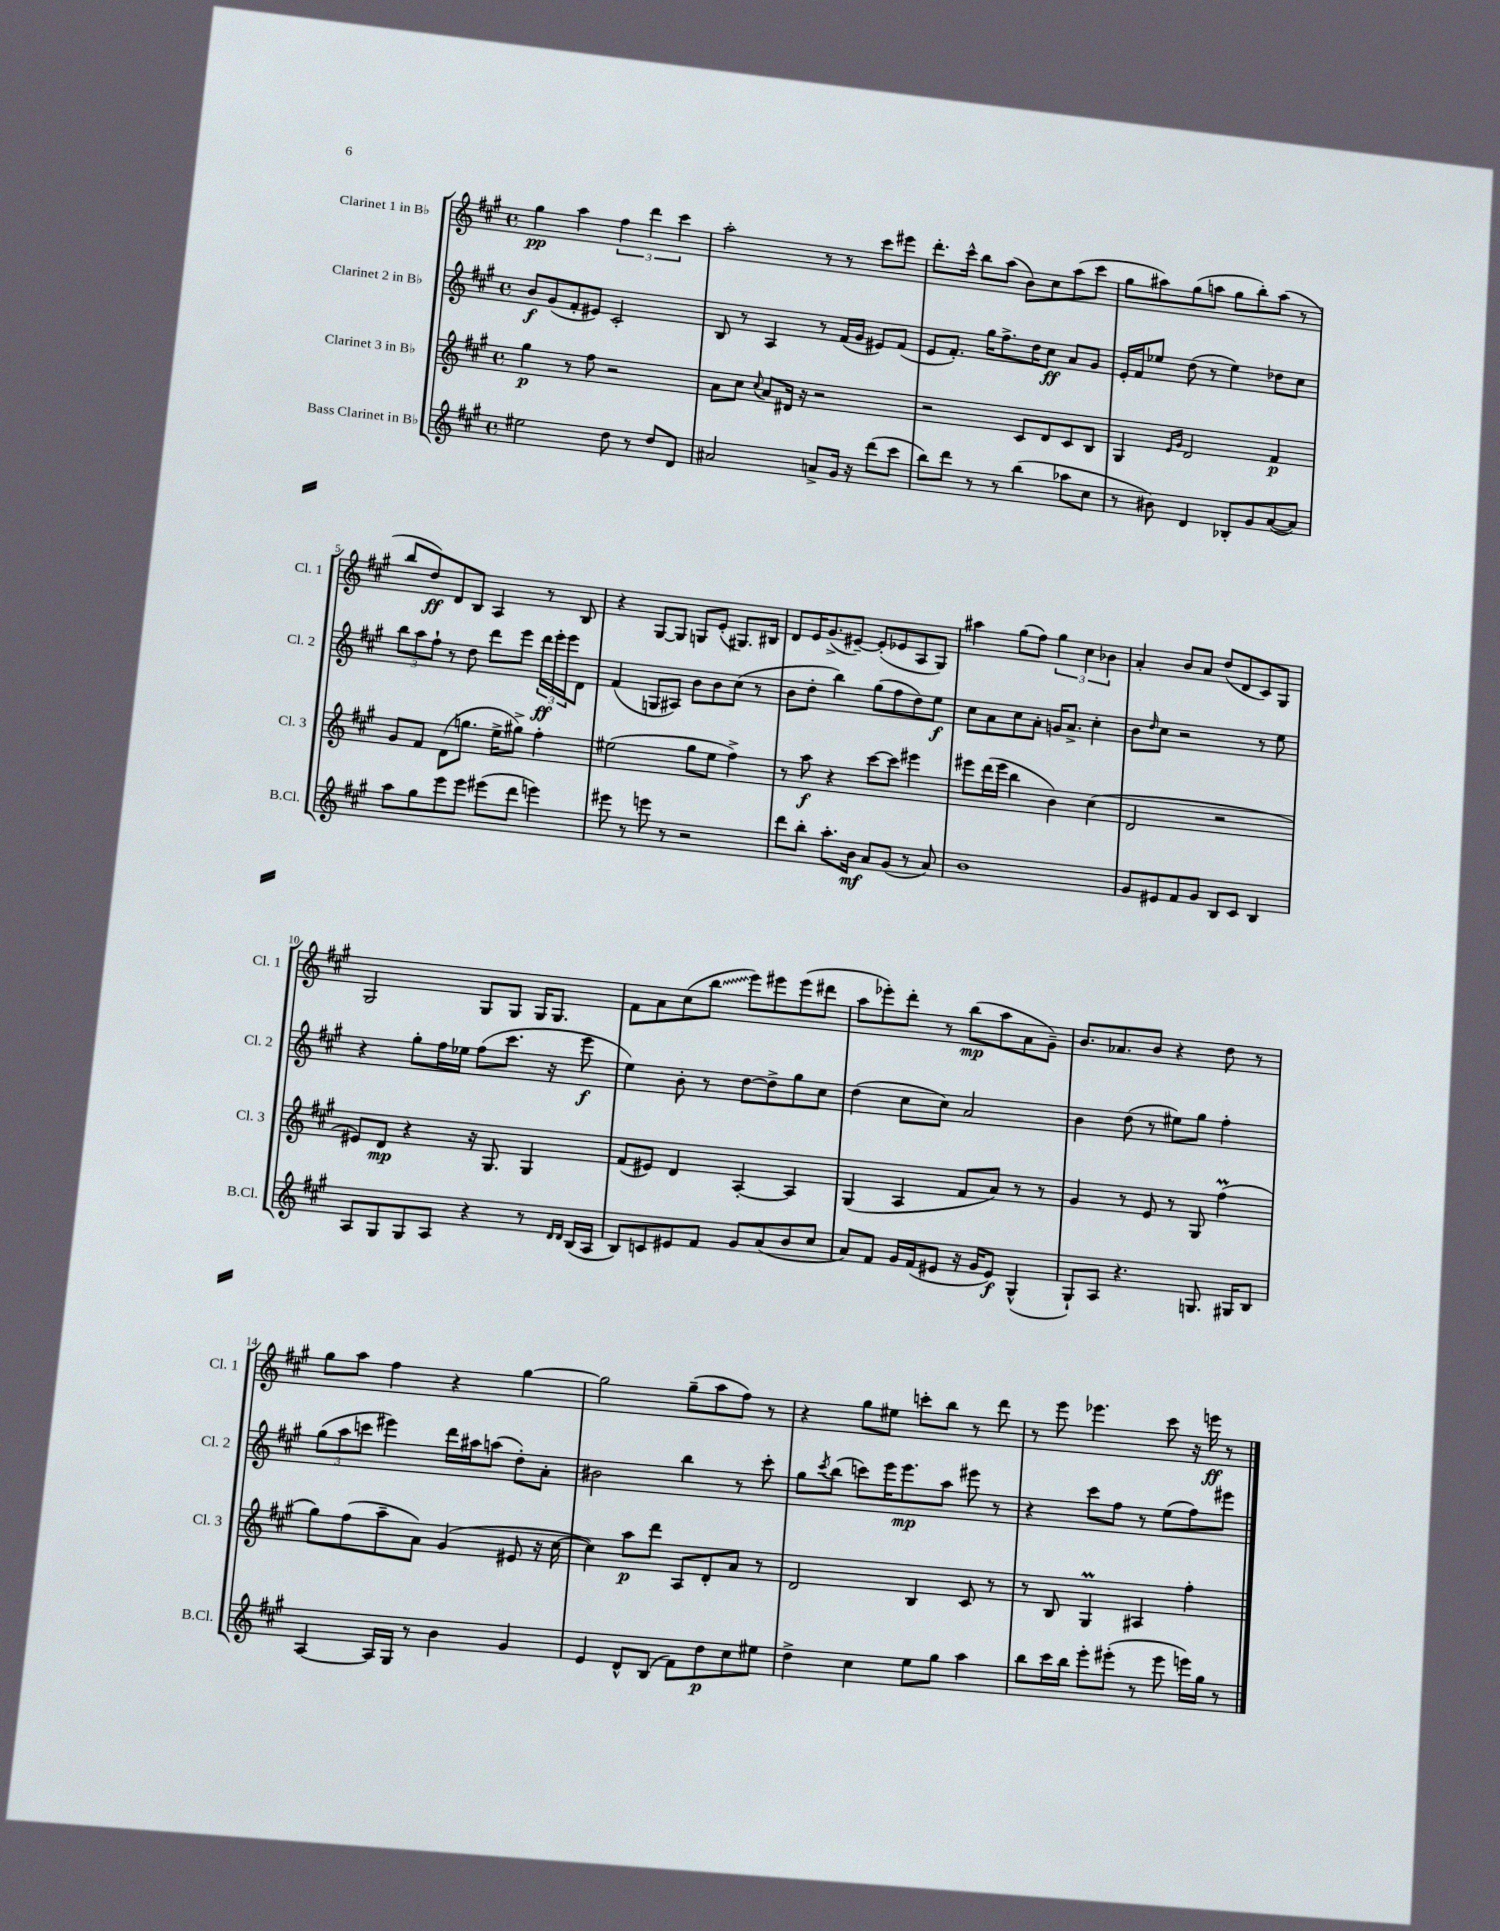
<<
\new StaffGroup <<
\new Staff = "s0" \with { instrumentName = "Clarinet 1 in Bb" shortInstrumentName = "Cl. 1" } {
    \clef treble \key a \major \defaultTimeSignature \time 4/4
    gis''4\pp a''4 \tuplet 3/2 { fis''4 d'''4 cis'''4 } |
    a''2-. r8 r8 cis'''8 eis'''8 |
    d'''8.-. cis'''16-^ b''8 a''8( b'8) cis''8 a''8( cis'''8 |
    gis''8 ais''8) gis''8( a''8 gis''8 b''8-.) a''8( r8 |
    b''8 d''8\ff) d'8 b8 a4 r8 b8 |
    r4 gis8~ gis8 g8 e'8-.( gis8.) bis16 |
    d'8 e'16 gis'8.->( eis'8~--) eis'8-.( ees'8 a8 gis8) |
    ais''4 gis''8( fis''8) \tuplet 3/2 { gis''4 cis''4 bes'4 } |
    a'4-. b'8 a'8 d''8( d'8 cis'8) gis8 |
    gis2 gis8 gis8 gis16 gis8. |
    fis'8 a'8 cis''8( \once \override Glissando.style = #'zigzag b''8\glissando e'''8) eis'''8 eis'''8( dis'''8 |
    a''8 ees'''8-.) d'''8-. r8 b''8\mp( a''8 a'8 gis'8--) |
    b'8. aes'8. b'8 r4 d''8 r8 |
    gis''8 a''8 fis''4 r4 gis''4~ |
    gis''2 gis''8--( a''8 fis''8) r8 |
    r4 gis''8 eis''8 c'''8-. b''8 r8 d'''8 |
    r8 e'''8 ees'''4. cis'''8 r16 e'''16\ff r8 \bar "|." |
}
\new Staff = "s1" \with { instrumentName = "Clarinet 2 in Bb" shortInstrumentName = "Cl. 2" } {
    \clef treble \key a \major \defaultTimeSignature \time 4/4
    b'8\f gis'8( fis'8-. eis'8) cis'2-. |
    b8 r8 a4 r8 fis'16( gis'16 eis'8) fis'8( |
    e'8 fis'8.-.) gis''16 fis''8.-> d''16 cis''8\ff a'8 gis'8 |
    e'16-. fis'16 ees''8 d''8( r8 ees''4) des''8 cis''8 |
    \tuplet 3/2 { b''8 a''8 fis''8-! } r8 d''8 d'''8 e'''8 \tuplet 3/2 { d'''16\ff e'''16-. e'''16 } d'8 |
    fis'4( g8 ais8) b'8 b'8 cis''8( r8 |
    b'8 d''8-. b''4) gis''8( fis''8 d''8) e''8\f |
    cis''8 a'8 cis''8 a'8-. g'16 a'8.-> cis''4-. |
    b'8 \grace { d''16 } cis''8 r2 r8 e''8 |
    r4 gis''8-. fis''16 ees''16 fis''8( cis'''8. r16 e'''8\f |
    e''4) b'8-. r8 d''8~ d''8-> gis''8 cis''8 |
    d''4( cis''8 cis''8) a'2 |
    b'4 d''8( r8 eis''8) gis''8 fis''4-. |
    \tuplet 3/2 { gis''8( a''8 c'''8 } eis'''4) d'''16 ais''16 a''8( d''8-.) a'8-. |
    bis'2 b''4 r8 cis'''8-. |
    gis''8 \acciaccatura { cis'''8 } b''8( c'''8) e'''16 e'''8.\mp a''8 eis'''8 r8 |
    r4 cis'''8 fis''8 r8 e''8( fis''8) eis'''8 \bar "|." |
}
\new Staff = "s2" \with { instrumentName = "Clarinet 3 in Bb" shortInstrumentName = "Cl. 3" } {
    \clef treble \key a \major \defaultTimeSignature \time 4/4
    gis''4\p r8 fis''8 r2 |
    a'8 cis''8 \appoggiatura { cis''8 } a'8 dis'16 r16 r2 |
    r2 cis'8 d'8 cis'8 b8 |
    gis4 \grace { e'16 gis'16 } d'2 fis'4\p |
    gis'8 fis'8 d'8( g''8. e''16-> gis''8->) fis''4-. |
    eis''2( gis''8 eis''8 fis''4->) |
    r8 a''8\f r4 cis'''8~ cis'''8 eis'''4 |
    eis'''8 d'''16( eis'''16 b''4 b'4) cis''4( |
    d'2 r2 |
    eis'8) d'8\mp r4 r16 gis8. gis4 |
    fis'8( eis'8) d'4 a4~-. a4 |
    gis4( a4 fis'8 a'8) r8 r8 |
    gis'4 r8 e'8 r8 gis8 fis''4\prall( |
    gis''8) fis''8( a''8-- a'8) gis'4( eis'8 r16 cis''16~ |
    cis''4) a''8\p d'''8 a8 d'8-. a'8 r8 |
    d'2 b4 cis'8 r8 |
    r8 b8 gis4\prall ais4 fis''4-. \bar "|." |
}
\new Staff = "s3" \with { instrumentName = "Bass Clarinet in Bb" shortInstrumentName = "B.Cl." } {
    \clef treble \key a \major \defaultTimeSignature \time 4/4
    eis''2 d''8 r8 d''8 d'8 |
    ais'2 a'8-> gis'16 r16 d'''8( cis'''8 |
    b''8) d'''8 r8 r8 b''4( aes''8 cis''8 |
    r8 bis'8) d'4 bes8-. gis'8 a'8~( a'8) |
    a''8 gis''8 e'''8 e'''8 eis'''8( d'''8 e'''4) |
    eis'''8 r8 e'''8 r8 r2 |
    d'''8 b''8-. a''8.-. b'16\mf a'8 gis'8( r8 a'8) |
    b'1 |
    gis'8 eis'8 fis'8 gis'8 b8 cis'8 b4 |
    a8 gis8 gis8 a8 r4 r8 \grace { d'16 d'16 } b16( a16 |
    b8) c'8 eis'8 fis'8 gis'8 a'8( b'8 cis''8 |
    a'8) fis'8 gis'16 fis'16( eis'8 r16 gis'16 eis'8\f) gis4-^( |
    gis8-!) a8 r4. g8. gis16 b8 |
    a4~ a16 gis16 r8 b'4 gis'4 |
    e'4 d'8-^ b8( fis'8) d''8\p cis''8 eis''8 |
    d''4-> cis''4 e''8 gis''8 a''4 |
    b''8 cis'''16 b''16 e'''8-. eis'''8-.( r8 eis'''8 e'''16) gis''16 r8 \bar "|." |
}
>>
>>
